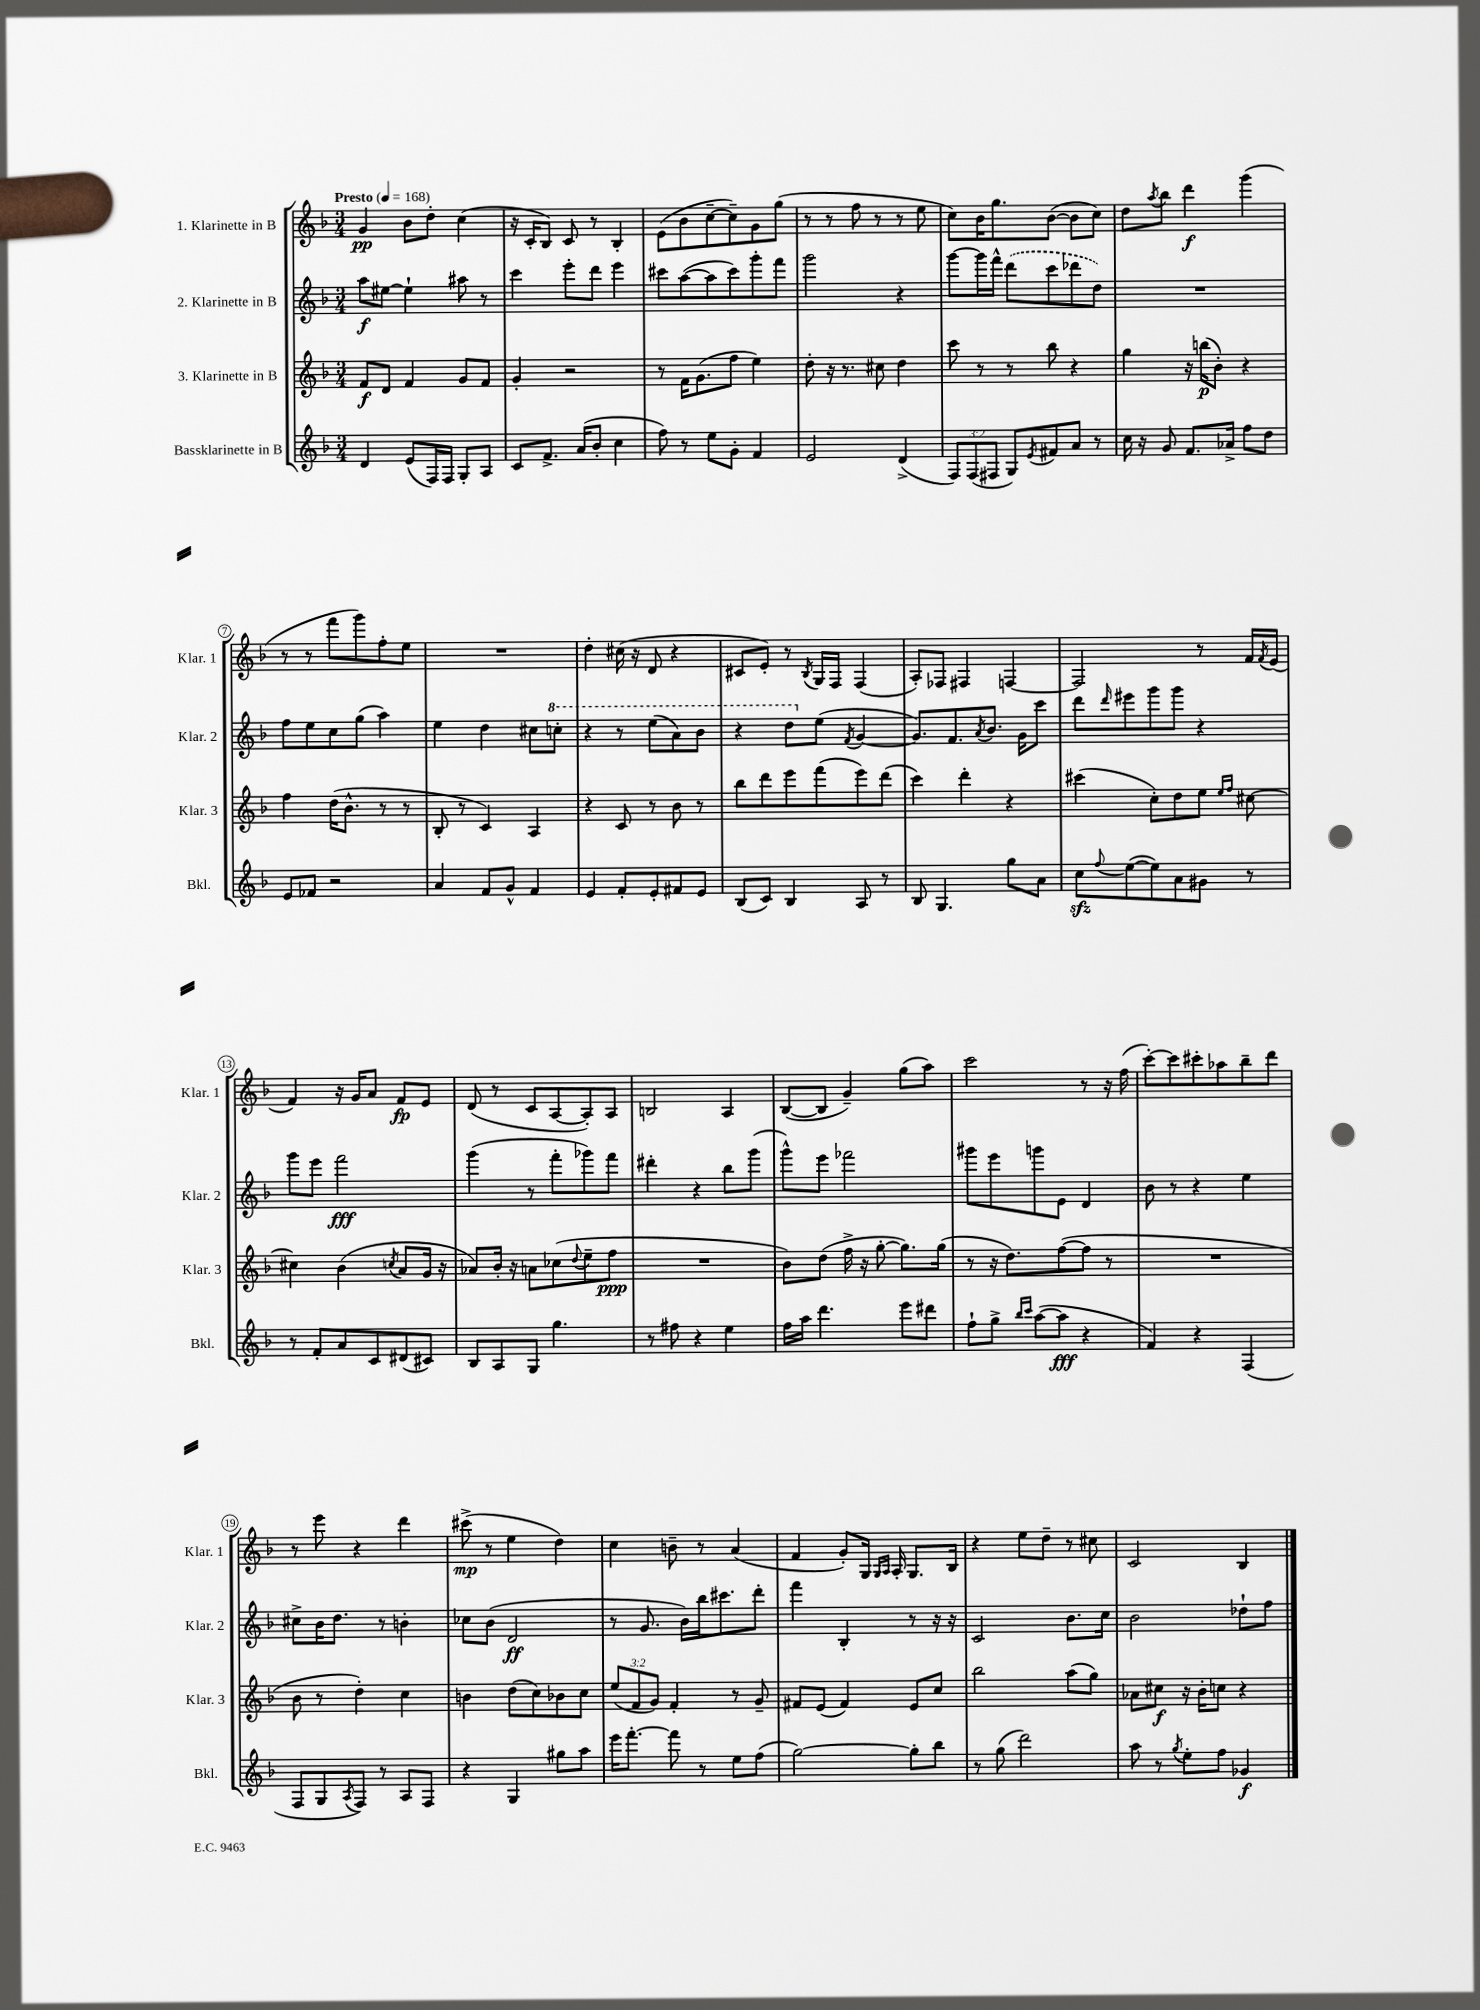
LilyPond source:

<<
\new StaffGroup <<
\new Staff = "s0" \with { instrumentName = "1. Klarinette in B" shortInstrumentName = "Klar. 1" } {
    \clef treble \key f \major \numericTimeSignature \time 3/4 \tempo "Presto" 4 = 168
    g'4\pp bes'8 d''8-. c''4( |
    r16 c'16-. bes8) c'8 r8 bes4-. |
    e'8( bes'8 c''8~-- c''8--) g'8 g''8( |
    r8 r8 f''8 r8 r8 e''8 |
    c''8) bes'16 g''8. bes'8~( bes'8 c''8) |
    d''8 \acciaccatura { a''8 } bes''8 d'''4\f g'''4( |
    r8 r8 f'''8 g'''8) f''8-. e''8 |
    R2. |
    d''4-. cis''16( r16 d'8 r4 |
    cis'8 e'8-.) r8 \acciaccatura { bes8 } g16 f16 f4( |
    a8-.) fes8 fis4 f4~ |
    f2 r8 f'16 \acciaccatura { f'8 } e'16( |
    f'4) r16 g'16 a'8 f'8\fp e'8 |
    d'8( r8 c'8 a8~ a8-.) a8 |
    b2 a4 |
    bes8~( bes8 g'4--) g''8( a''8) |
    c'''2 r8 r16 f''16( |
    c'''8~-.) c'''8 cis'''8-. aes''8 bes''8-- d'''8 |
    r8 e'''8 r4 d'''4 |
    cis'''8->\mp( r8 e''4 d''4) |
    c''4 b'8-- r8 a'4( |
    f'4 g'8-.) g16 \grace { g16 a16 } a16-. g8. bes16 |
    r4 e''8 d''8-- r8 cis''8 |
    c'2 bes4 \bar "|." |
}
\new Staff = "s1" \with { instrumentName = "2. Klarinette in B" shortInstrumentName = "Klar. 2" } {
    \clef treble \key f \major \numericTimeSignature \time 3/4
    a''8\f eis''8~ eis''4-! ais''8 r8 |
    c'''4 e'''8-. d'''8 e'''4 |
    cis'''8 a''8~( a''8 cis'''8) g'''8-. f'''8 |
    g'''2 r4 |
    g'''8~ g'''16 f'''16-^ \once \slurDashed d'''8( c'''8 des'''8 d''8) |
    R2. |
    f''8 e''8 c''8 g''8( a''4) |
    e''4 d''4 cis''8 \ottava #1 c'''!8-. |
    r4 r8 e'''8( a''8) bes''8 |
    r4 d'''8 \ottava #0 e''8( \acciaccatura { f'8 } g'4~ |
    g'8.) f'8. \acciaccatura { a'8 } bes'8. g'16 c'''8 |
    d'''8 \grace { d'''16 } eis'''8 g'''8 g'''8 r4 |
    g'''8 e'''8 f'''2\fff |
    g'''4( r8 f'''8-. ges'''8) f'''8 |
    dis'''4-. r4 bes''8 g'''8( |
    g'''8-^) e'''8 fes'''2 |
    gis'''8 e'''8 g'''8 e'8 d'4 |
    bes'8 r8 r4 e''4 |
    cis''8-> bes'16 d''8. r8 b'4-. |
    ces''8 bes'8( d'2\ff |
    r8 g'8. bes'16) bes''16 cis'''8. d'''8-. |
    f'''4 bes4-. r8 r16 r16 |
    c'2 bes'8. c''16 |
    bes'2 des''8-! f''8 \bar "|." |
}
\new Staff = "s2" \with { instrumentName = "3. Klarinette in B" shortInstrumentName = "Klar. 3" } {
    \clef treble \key f \major \numericTimeSignature \time 3/4 \override Staff.TupletNumber.text = #tuplet-number::calc-fraction-text
    f'8\f d'8 f'4 g'8 f'8 |
    g'4-. r2 |
    r8 f'16 g'8.( f''8 e''4) |
    d''8-. r16 r8. cis''8 d''4 |
    c'''8 r8 r8 bes''8 r4 |
    g''4 r16 b''16\p( bes'8-.) r4 |
    f''4 d''16( bes'8.-^ r8 r8 |
    bes8-. r8 c'4) a4 |
    r4 c'8 r8 bes'8 r8 |
    bes''8 d'''8 e'''8 f'''8( e'''8) d'''8( |
    c'''4) d'''4-. r4 |
    cis'''4( c''8-.) d''8 e''8 \grace { e''16 f''16 } cis''8~ |
    cis''4 bes'4( \acciaccatura { c''8 } a'8 g'16 r16 |
    aes'8) bes'16-. r16 a'8 ces''8( \appoggiatura { d''8 } e''8-- f''8\ppp |
    R2. |
    bes'8) d''8( f''16-> r16 g''8~-. g''8.) g''16( |
    r8 r16 d''8.) f''8~( f''8 r8 |
    R2. |
    bes'8 r8 d''4-.) c''4 |
    b'4 d''8( c''8) bes'8 c''8 |
    \tuplet 3/2 { e''8( f'8 g'8) } f'4-. r8 g'8-- |
    fis'8 e'8( fis'4) e'8 c''8 |
    bes''2 a''8( g''8) |
    aes'8 cis''8\f r16 bes'16-. c''8 r4 \bar "|." |
}
\new Staff = "s3" \with { instrumentName = "Bassklarinette in B" shortInstrumentName = "Bkl." } {
    \clef treble \key f \major \numericTimeSignature \time 3/4 \override Staff.TupletNumber.text = #tuplet-number::calc-fraction-text
    d'4 e'8( f16) f16 g8-. a8 |
    c'8 f'8.-> a'16( bes'8-. c''4 |
    f''8) r8 e''8 g'8-. f'4 |
    e'2 d'4->( |
    \tuplet 3/2 { f8) f8( fis8 } g8) \acciaccatura { e'8 } fis'8 a'8 r8 |
    c''16 r16 g'8 f'8. aes'16-> f''8 d''8 |
    e'8 fes'8 r2 |
    a'4 f'8 g'8-^ f'4 |
    e'4 f'8-. e'8-. fis'8 e'8 |
    bes8( c'8) bes4 a8 r8 |
    bes8 g4. g''8 a'8 |
    c''8\sfz \appoggiatura { f''8 } e''8~( e''8) a'8 gis'8 r8 |
    r8 f'8-. a'8 c'8 dis'8( cis'8) |
    bes8 a8 g8 g''4. |
    r8 fis''8 r4 e''4 |
    f''16 a''16 d'''4. e'''8 dis'''8 |
    f''8-! g''8-> \grace { bes''16 c'''16 } a''8~( a''8\fff r4 |
    f'4) r4 f4( |
    f8 g8 \acciaccatura { a8 } f8) r8 a8 f8 |
    r4 g4 gis''8 a''8 |
    e'''16 f'''8.~-. f'''8 r8 e''8 f''8( |
    g''2~) g''8-. bes''8 |
    r8 g''8( d'''2) |
    a''8 r8 \acciaccatura { g''8 } e''8-. f''8 ges'4\f \bar "|." |
}
>>
>>
\layout { \context { \Score \override BarNumber.stencil = #(make-stencil-circler 0.1 0.3 ly:text-interface::print) } }
